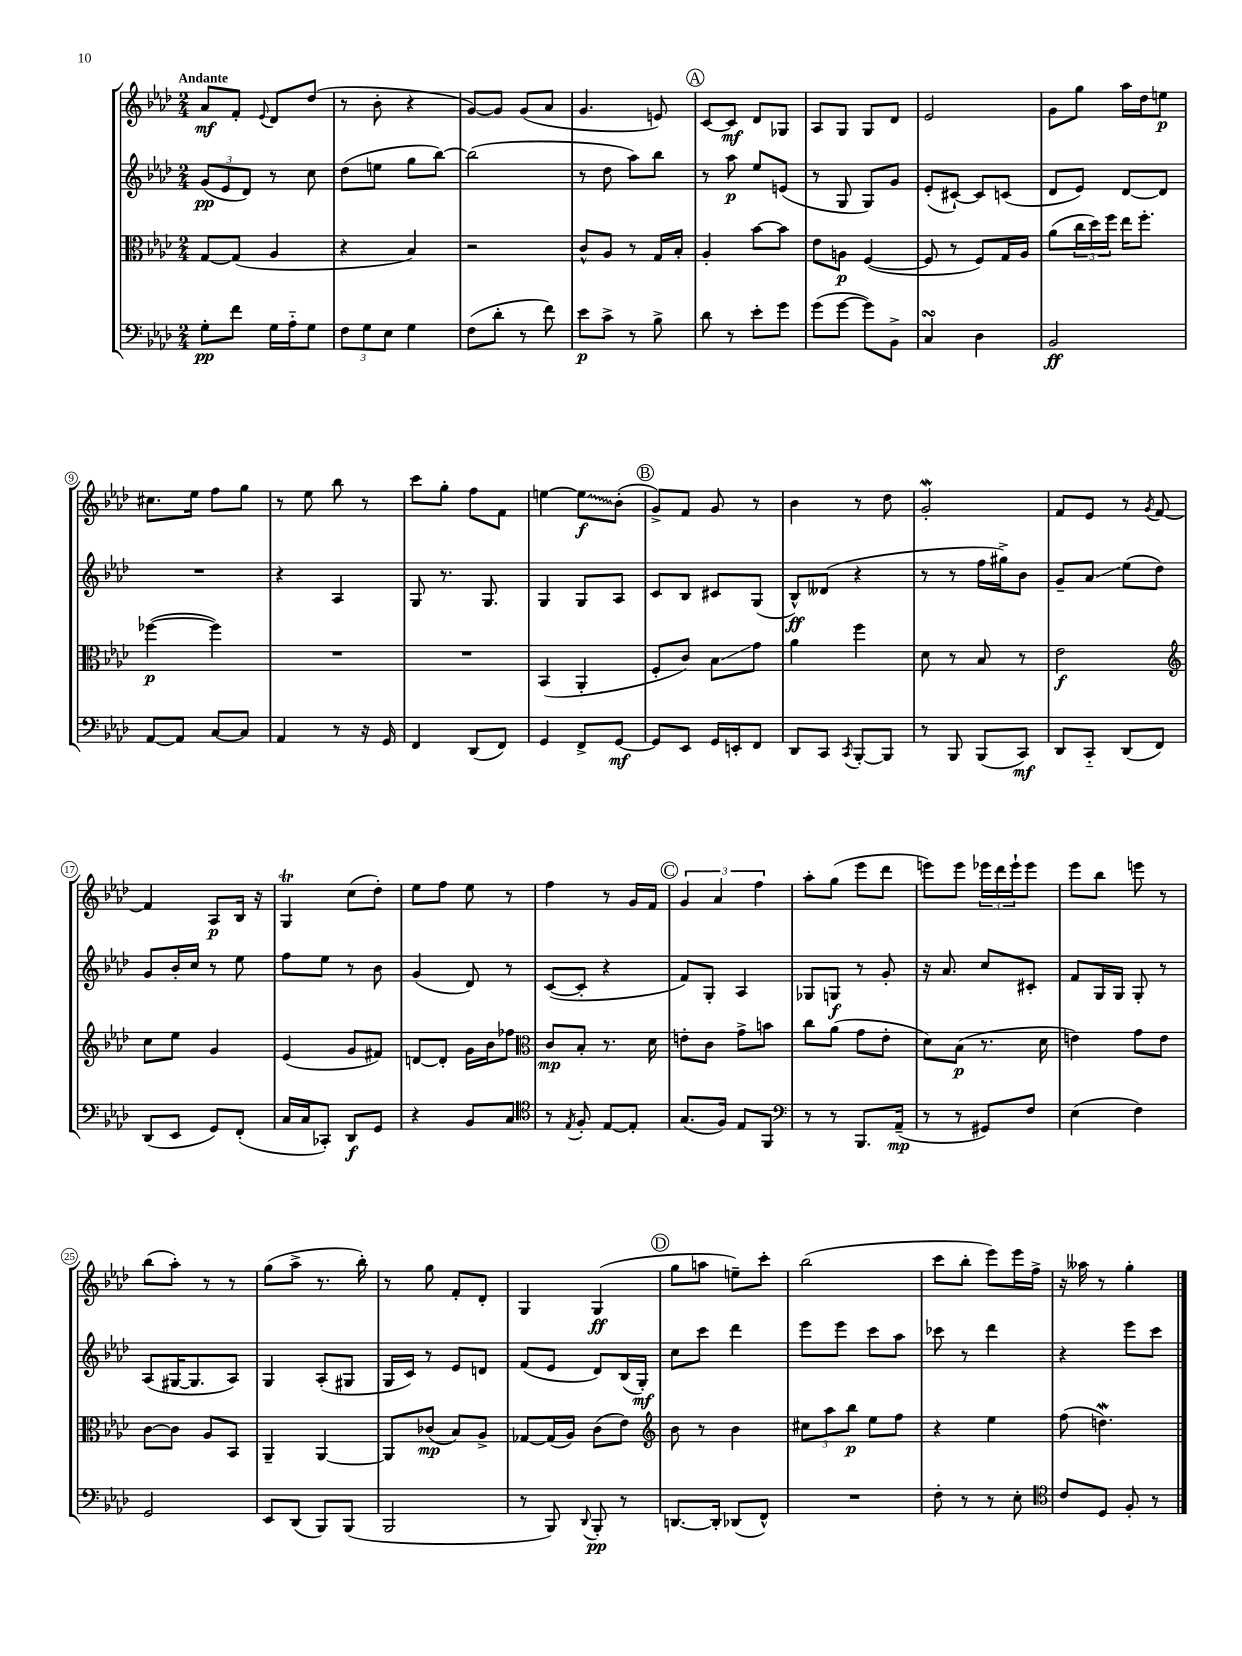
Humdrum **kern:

**kern	**kern	**kern	**kern
*staff4	*staff3	*staff2	*staff1
*clefF4	*clefC3	*clefG2	*clefG2
*k[b-e-a-d-]	*k[b-e-a-d-]	*k[b-e-a-d-]	*k[b-e-a-d-]
*M2/4	*M2/4	*M2/4	*M2/4
8G'	[8G	(12g	8a-
.	.	12e-	.
8f	(8G]	.	8f'
.	.	12d-)	.
.	.	.	8qqe-
16G	4A-	8r	8d-
16A-'~	.	.	.
8G	.	8cc	(8dd-
=	=	=	=
12F	4r	(8dd-	8r
12G	.	.	.
.	.	8ee	8b-'
12E-	.	.	.
4G	4B-)	8gg	4r
.	.	[8bb-)	.
=	=	=	=
(8F	2r	(2bb-]	[8g)
8d-'	.	.	8g]
8r	.	.	(8g
8f)	.	.	8a-
=	=	=	=
8e-	8c^^	8r	4.g
8c^	8A-	8dd-	.
8r	8r	8aa-)	.
8B-^	16G	8bb-	8e)
.	16B-'	.	.
=	=	=	=
8d-	4A-'	8r	[8c
8r	.	8aa-	8c]
8e-'	[8b-	8ee-	8d-
8g	8b-]	(8e	8G-
=	=	=	=
(8g	8e-	8r	8A-
[8g	8A	8G	8G
8g])	([4F	8G)	8G
8BB-^	.	8g	8d-
=	=	=	=
4C	8F]	(8e-'	2e-
.	8r	[8c#`)	.
4D-	8F)	8c#]	.
.	16G	(8c	.
.	16A-	.	.
=	=	=	=
2BB-	(8a-	8d-	8g
.	24cc	8e-)	8gg
.	24dd-)	.	.
.	24ff	.	.
.	16ee-	[8d-	16aa-
.	8.ff'	.	16dd-
.	.	8d-]	8ee
=	=	=	=
[8AA-	([4ff-	2r	8.cc#
8AA-]	.	.	.
.	.	.	16ee-
[8C	4ff-])	.	8ff
8C]	.	.	8gg
=	=	=	=
4AA-	2r	4r	8r
.	.	.	8ee-
8r	.	4A-	8bb-
16r	.	.	8r
16GG	.	.	.
=	=	=	=
4FF	2r	8G	8ccc
.	.	8.r	8gg'
(8DD-	.	.	8ff
.	.	8.G	.
8FF)	.	.	8f
=	=	=	=
4GG	(4BB-	4G	[4ee
8FF^	4AA-'	8G	8ee]
[8GG	.	8A-	(8b-'
=	=	=	=
8GG]	8F'	8c	8g^)
8EE-	8c)	8B-	8f
16GG	8B-	8c#	8g
16EE'	.	.	.
8FF	8g	(8G	8r
=	=	=	=
8DD-	4a-	8B-^^)	4b-
8CC	.	(8d--	.
8qCC	.	.	.
[8BBB-'	4ff	4r	8r
8BBB-]	.	.	8dd-
=	=	=	=
8r	8d-	8r	2g'
8BBB-	8r	8r	.
(8BBB-	8B-	16ff	.
.	.	16gg#^)	.
8CC)	8r	8b-	.
=	=	=	=
8DD-	2e-	8g~	8f
8CC'~	.	8a-	8e-
(8DD-	.	(8ee-	8r
.	.	.	8qg
8FF)	.	8dd-)	[8f
=	=	=	=
*	*clefG2	*	*
(8DD-	8cc	8g	4f]
8EE-	8ee-	16b-'	.
.	.	16cc	.
8GG)	4g	8r	8A-
(8FF'	.	8ee-	16B-
.	.	.	16r
=	=	=	=
16C	(4e-	8ff	4G
16C	.	.	.
8CC-')	.	8ee-	.
8DD-	8g	8r	(8cc
8GG	8f#)	8b-	8dd-')
=	=	=	=
4r	[8d	(4g	8ee-
.	8d']	.	8ff
8BB-	16g	8d-)	8ee-
.	16b-	.	.
8C	8ff-	8r	8r
=	=	=	=
*clefC4	*clefC3	*	*
8r	8c	([8c	4ff
8qE-	.	.	.
8F'	8B-'	8c']	.
[8E-	8.r	4r	8r
8E-']	.	.	16g
.	16d-	.	16f
=	=	=	=
(8.G	8e'	8f)	6g
.	8c	8G'	.
.	.	.	6a-
16F)	.	.	.
8E-	8g^	4A-	.
.	.	.	6ff
8FF	8b	.	.
=	=	=	=
*clefF4	*	*	*
8r	8cc	8G-	8aa-'
8r	(8a-	8G	(8gg
8.BBB-	8g	8r	8eee-
.	8e-'	8g'	8ddd-
(16AA-~	.	.	.
=	=	=	=
8r	8d-)	16r	8eee)
.	.	8.a-	.
8r	(8B-	.	8eee
8GG#)	8.r	8cc	24eee-
.	.	.	24ddd-
.	.	.	24eee-`
8F	.	8c#'	8eee-
.	16d-	.	.
=	=	=	=
(4E-	4e)	8f	8eee-
.	.	16G	8bb-
.	.	16G	.
4F)	8g	8G'	8eee
.	8e	8r	8r
=	=	=	=
2GG	[8c	(8A-	(8bb-
.	8c]	[16G#	8aa-')
.	.	8.G#]	.
.	8A-	.	8r
.	8BB-	8A-)	8r
=	=	=	=
8EE-	4AA-~	4G	(8gg
(8DD-	.	.	8aa-^
8BBB-)	[4AA-	(8A-'	8.r
(8BBB-	.	8G#	.
.	.	.	16bb-')
=	=	=	=
2BBB-	8AA-]	16G	8r
.	.	16c)	.
.	(8c-	8r	8gg
.	8B-)	8e-	8f'
.	8A-^	8d	8d-'
=	=	=	=
8r	[8G-	(8f	4G
8BBB-)	(16G-]	8e-	.
.	16A-)	.	.
8qqDD-	.	.	.
8BBB-'	(8c	8d-)	(4G
8r	8e-)	(16B-	.
.	.	16G')	.
=	=	=	=
*	*clefG2	*	*
[8.DD	8b-	8cc	8gg
.	8r	8ccc	8aa
16DD']	.	.	.
(8DD-	4b-	4ddd-	8ee~)
8FF^^)	.	.	8ccc'
=	=	=	=
2r	12cc#	8eee-	(2bb-
.	12aa-	.	.
.	.	8eee-	.
.	12bb-	.	.
.	8ee-	8ccc	.
.	8ff	8aa-	.
=	=	=	=
8F'	4r	8ccc-	8ccc
8r	.	8r	8bb-'
8r	4ee-	4ddd-	8eee-)
8E-'	.	.	16eee-
.	.	.	16ff^
=	=	=	=
*clefC4	*	*	*
8c	(8ff	4r	16r
.	.	.	16aa--
8D-	4.dd)	.	8r
8F'	.	8eee-	4gg'
8r	.	8ccc	.
==	==	==	==
*-	*-	*-	*-
